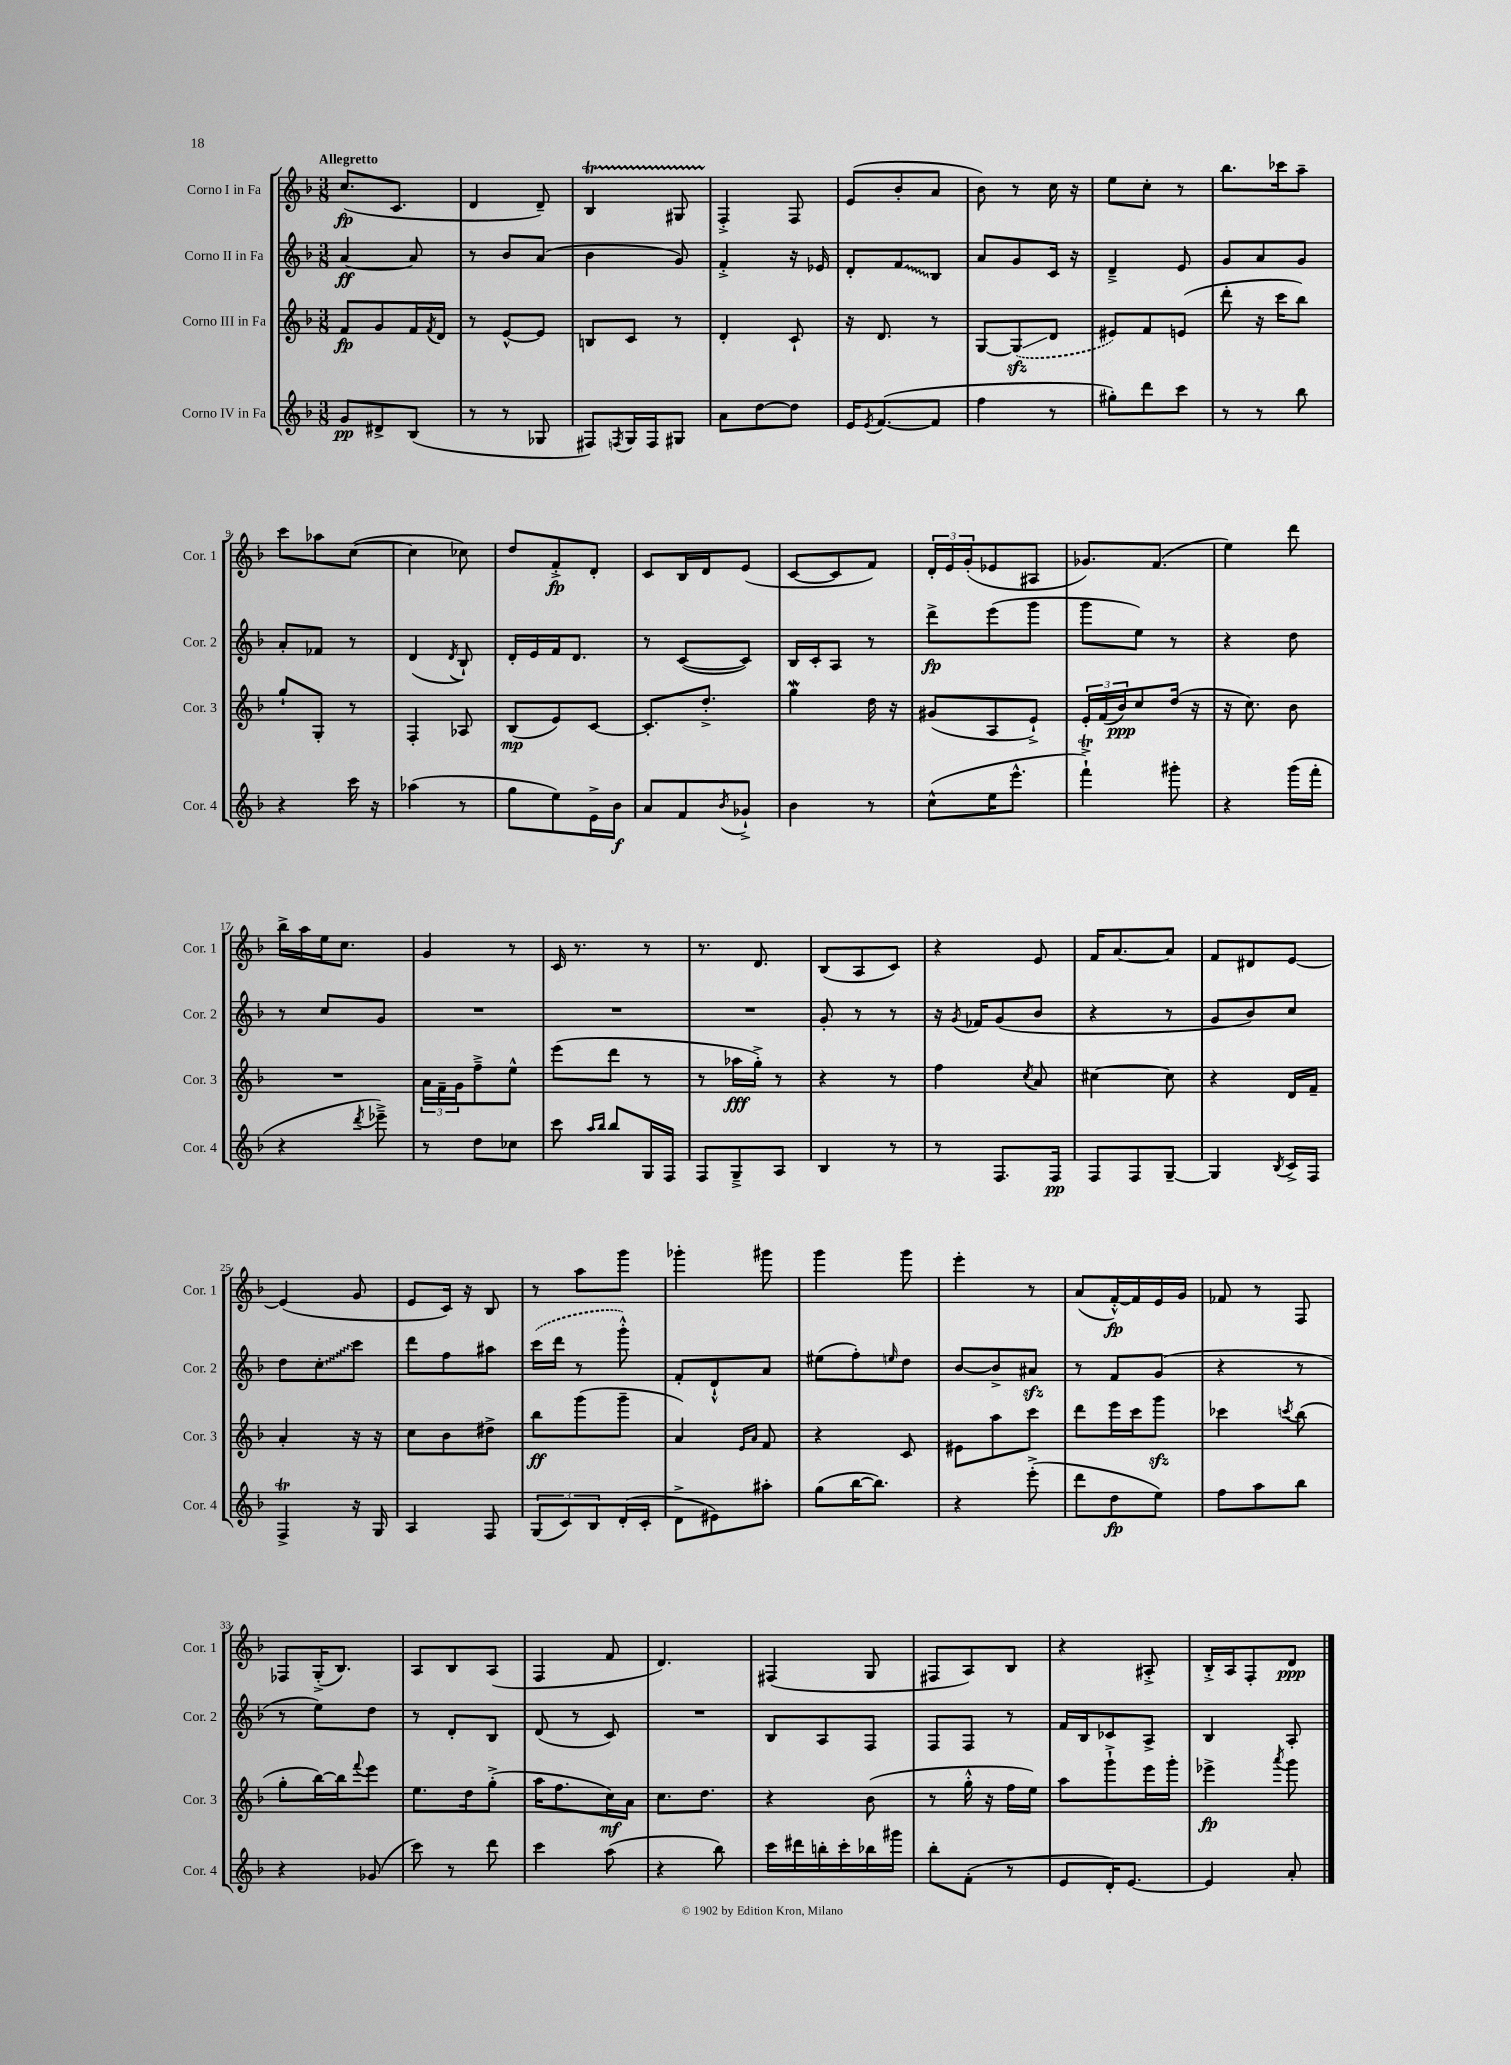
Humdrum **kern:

**kern	**kern	**kern	**kern
*staff4	*staff3	*staff2	*staff1
*clefG2	*clefG2	*clefG2	*clefG2
*k[b-]	*k[b-]	*k[b-]	*k[b-]
*M3/8	*M3/8	*M3/8	*M3/8
8g	8f	[4a	(8.cc
8d#^	8g	.	.
.	.	.	8.c
(8B-	16f	8a]	.
.	8qf	.	.
.	16d	.	.
=	=	=	=
8r	8r	8r	4d
8r	[8e^^	8b-	.
8G-	8e]	(8a	8d~)
=	=	=	=
8F#)	8B	4b-	4B-
8qF	.	.	.
16G	8c	.	.
16F	.	.	.
8G#	8r	8g)	8G#
=	=	=	=
8a	4d'	4f'^	4F'^
[8dd	.	.	.
8dd]	8c`	16r	8F
.	.	16e-	.
=	=	=	=
16e	16r	8d'	(8e
8qe	.	.	.
([8.f	8.d	.	.
.	.	8f	8b-'
8f]	8r	8B-	8a
=	=	=	=
4ff	[8G	8a	8b-)
.	(8G]	8g	8r
8r	8d	16c	16cc
.	.	16r	16r
=	=	=	=
8gg#')	8e#)	4d~^	8ee
8ddd	8f	.	8cc'
8ccc	(8e	8e	8r
=	=	=	=
8r	8ddd'	8g	8.bb-
8r	16r	8a	.
.	16ccc	.	16ccc-
8bb-	8bb-)	8g	8aa~
=	=	=	=
4r	8gg`	8a'	8ccc
.	8G'	8f-	8aa-
16ccc	8r	8r	([8cc
16r	.	.	.
=	=	=	=
(4aa-	4F'	(4d	4cc]
.	.	8qd	.
8r	8A-	8B-`)	8cc-)
=	=	=	=
8gg	(8B-	16d'	8dd
.	.	16e	.
8ee)	8e)	16f	8f'^
.	.	8.d	.
16e^	[8c	.	8d'
16b-	.	.	.
=	=	=	=
8a	8.c']	8r	8c
8f	.	([8c	16B-
.	8.dd'^	.	16d
8qb-	.	.	.
8g-`^	.	8c])	(8e
=	=	=	=
4b-	4gg	16B-	[8c
.	.	16c'	.
.	.	8A	8c]
8r	16dd	8r	8f)
.	16r	.	.
=	=	=	=
(8cc^^	(8g#	8ddd^	24d'
.	.	.	24e
.	.	.	(24g'
16ee	8A	(8eee	8e-
8.eee^^	.	.	.
.	8e`^)	8ggg	8A#
=	=	=	=
4fff`^)	24e'	8ggg	8.g-)
.	(24f	.	.
.	24b-)	.	.
.	8cc	8ee)	.
.	.	.	(8.f
8ggg#'	(16dd	8r	.
.	16r	.	.
=	=	=	=
4r	16r	4r	4ee)
.	8.cc)	.	.
(16ggg	8b-	8dd	8ddd
16fff'	.	.	.
=	=	=	=
4r	4.r	8r	16bb-^
.	.	.	16aa
.	.	8cc	16ee
.	.	.	8.cc
8qddd	.	.	.
8eee-~^)	.	8g	.
=	=	=	=
8r	24a	4.r	4g
.	24f~	.	.
.	24g	.	.
8dd	8ff~^	.	.
8cc-	8ee^^	.	8r
=	=	=	=
8ccc	(8eee	4.r	16c
.	.	.	8.r
16qqaa	.	.	.
16qqbb-	.	.	.
8bb-	8ddd	.	.
16G	8r	.	8r
16F	.	.	.
=	=	=	=
8F	8r	4.r	8.r
8G~^	16aa-	.	.
.	16gg'^)	.	8.d
8A	8r	.	.
=	=	=	=
4B-	4r	8g'	(8B-
.	.	8r	8A
8r	8r	8r	8c)
=	=	=	=
8r	4ff	16r	4r
.	.	8qg	.
.	.	16f-	.
8.F	.	(8g	.
.	8qcc	.	.
.	8a	8b-	8e
16F	.	.	.
=	=	=	=
8F	[4cc#	4r	16f
.	.	.	[8.a
8F	.	.	.
[8G~	8cc#]	8r	8a]
=	=	=	=
4G]	4r	8g	8f
.	.	8b-)	8d#
8qB-	.	.	.
16c^	16d	8cc	[8e
16F	16f~	.	.
=	=	=	=
4F^	4a'	8dd	(4e]
.	.	8cc'	.
16r	16r	8ccc	8g
16G	16r	.	.
=	=	=	=
4A	8cc	8ddd	8e
.	8b-	8ff	16c)
.	.	.	16r
8F	8dd#^	8aa#	8B-
=	=	=	=
(12G	8bb-	(16ccc	8r
.	.	16ddd	.
12c)	.	.	.
.	(8ggg	8r	8aa
12B-	.	.	.
(16d'	8ggg~	8ggg'^^)	8ggg
16c'	.	.	.
=	=	=	=
8d^	4a)	8f'	4ggg-'
8e#)	.	8d`^^	.
.	16qqe	.	.
.	16qqa	.	.
8aa#'	8f	8a	8ggg#
=	=	=	=
(8gg	4r	(8ee#	4ggg
[16bb-	.	8ff')	.
8.bb-])	.	.	.
.	.	16qqee	.
.	8c	8dd	8ggg
=	=	=	=
4r	8e#	[8b-	4eee'
.	8aa	8b-^]	.
(8eee'^	8ccc	8a#	8r
=	=	=	=
8ddd	8ddd	8r	(8a
8dd	16eee	8f	[16f'^^)
.	16ccc	.	16f]
8ee)	8ggg	(8g	16e
.	.	.	16g
=	=	=	=
8ff	4ccc-	4r	8f-
8aa	.	.	8r
.	8qccc	.	.
8bb-	(8bb-	8r	8F
=	=	=	=
4r	8gg'	8r	8F-
.	[16bb-)	8ee)	(16G'^
.	16bb-]	.	8.B-)
.	8qqfff	.	.
(8g-	8eee	8dd	.
=	=	=	=
8ccc)	8.ee	8r	8A
8r	.	8d'	8B-
.	16dd	.	.
8ddd	(8gg'^	8B-	(8A
=	=	=	=
4ccc	16aa	(8d	4F
.	8.ff	.	.
.	.	8r	.
(8aa	16cc)	8c)	8f
.	16a	.	.
=	=	=	=
4r	8.cc	4.r	4.d)
.	8.dd	.	.
8bb-)	.	.	.
=	=	=	=
16ccc	4r	8B-	(4F#
16ddd#	.	.	.
16bb'	.	8A	.
16ccc'	.	.	.
16bb-	(8b-	8F	8G
16ggg#	.	.	.
=	=	=	=
8bb-'	8r	8F	8F#
(8f'	16gg'^^	8F	8A)
.	16r	.	.
8r	16ff	8r	8B-
.	16ee)	.	.
=	=	=	=
8e	8aa	16f	4r
.	.	16B-	.
16d')	8ggg`^	8c-	.
[8.e	.	.	.
.	16eee	8A^	8A#'^
.	16ggg'	.	.
=	=	=	=
4e]	4eee-^	4B-	16B-'^
.	.	.	16A
.	.	.	8F'
.	8qaaa	.	.
8a'	8ggg	8A'	8d
==	==	==	==
*-	*-	*-	*-
